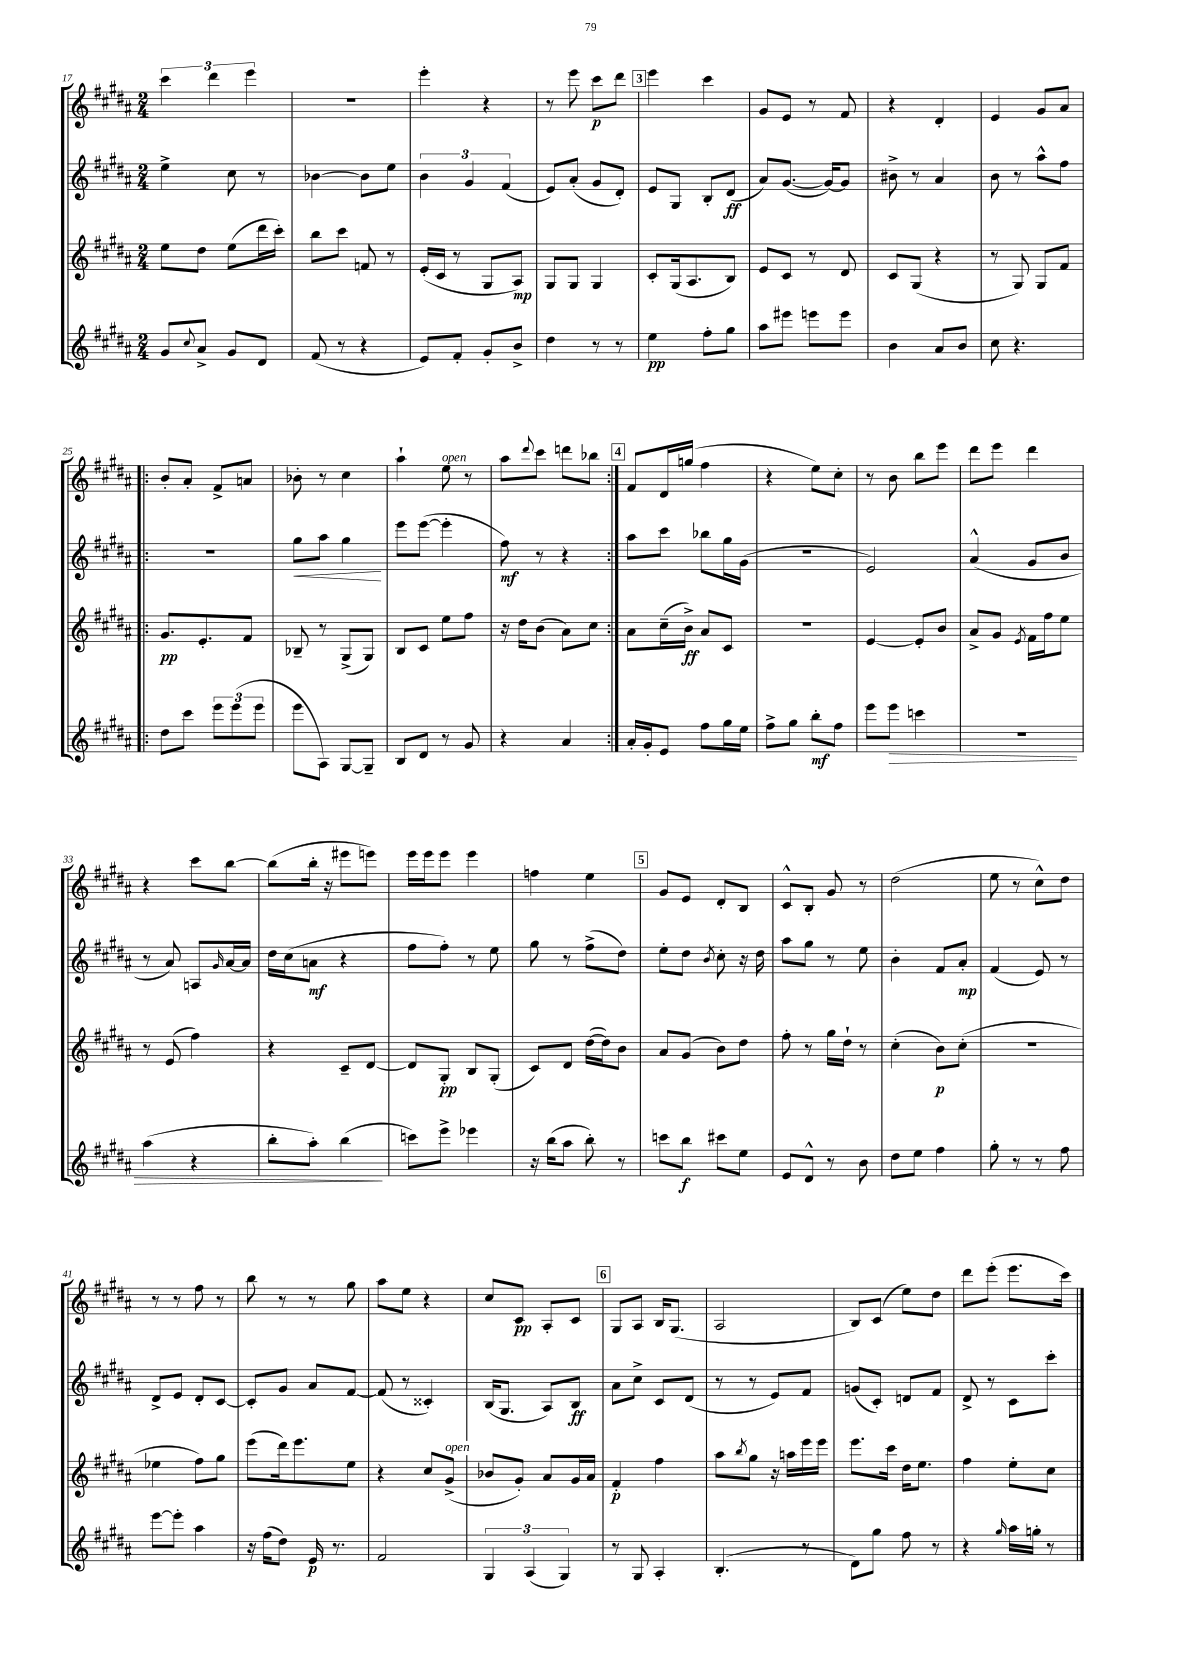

**kern	**kern	**kern	**kern
*staff4	*staff3	*staff2	*staff1
*clefG2	*clefG2	*clefG2	*clefG2
*k[f#c#g#d#a#]	*k[f#c#g#d#a#]	*k[f#c#g#d#a#]	*k[f#c#g#d#a#]
*M2/4	*M2/4	*M2/4	*M2/4
8g#	8ee	4ee^	6ccc#
8qqcc#	.	.	.
8a#^	8dd#	.	.
.	.	.	6ddd#
8g#	(8ee	8cc#	.
.	.	.	6eee
8d#	16ddd#	8r	.
.	16ccc#')	.	.
=	=	=	=
(8f#	8bb	[4b-	2r
8r	8ccc#	.	.
4r	8f	8b-]	.
.	8r	8ee	.
=	=	=	=
8e)	(16e'	6b	4eee'
.	16c#	.	.
8f#'	8r	.	.
.	.	6g#	.
8g#'	8G#	.	4r
.	.	(6f#	.
8b^	8A#)	.	.
=	=	=	=
4dd#	8G#	8e)	8r
.	8G#	(8a#'	8eee
8r	4G#	8g#	8ccc#
8r	.	8d#')	8ddd#
=	=	=	=
4ee	8c#'	8e	4eee
.	(16G#	8G#	.
.	8.A#	.	.
8ff#'	.	8B'	4ccc#
8gg#	8B)	(8d#	.
=	=	=	=
8aa#	8e	8a#)	8g#
8eee#	8c#	([8.g#	8e
8eee	8r	.	8r
.	.	16g#_)	.
8eee	8d#	8g#]	8f#
=	=	=	=
4b	8c#	8b#^	4r
.	(8G#	8r	.
8a#	4r	4a#	4d#'
8b	.	.	.
=	=	=	=
8cc#	8r	8b	4e
4.r	8G#)	8r	.
.	8G#	8aa#^^	8g#
.	8f#	8ff#	8a#
=!|:	=!|:	=!|:	=!|:
8dd#	8.g#	2r	8b'
8ccc#	.	.	8a#'
.	8.e'	.	.
12eee	.	.	8f#^
(12eee	.	.	.
.	8f#	.	8a
12eee	.	.	.
=	=	=	=
8eee	8B-~	8gg#	8b-'
8A#)	8r	8aa#	8r
[8G#	(8G#^	4gg#	4cc#
8G#~]	8G#)	.	.
=	=	=	=
8B	8B	8eee	4aa#`
8d#	8c#	([8eee	.
8r	8ee	4eee']	8ee
8g#	8ff#	.	8r
=	=	=	=
4r	16r	8ff#)	8aa#
.	16dd#	.	.
.	.	.	8qqddd#
.	(8b	8r	8ccc#
4a#	8a#)	4r	8ddd
.	8cc#	.	8bb-
=:|!	=:|!	=:|!	=:|!
16a#'	8a#	8aa#	8f#
16g#'	.	.	.
8e	(16cc#~	8ccc#	16d#
.	16b^)	.	(16gg
8ff#	8a#	8bb-	4ff#
16gg#	8c#	16gg#	.
16ee	.	(16g#	.
=	=	=	=
8ff#^	2r	2r	4r
8gg#	.	.	.
8bb'	.	.	8ee)
8ff#	.	.	8cc#'
=	=	=	=
8eee	[4e	2e)	8r
8eee	.	.	8b
4ccc	8e']	.	8bb
.	8b	.	8eee
=	=	=	=
2r	8a#^	(4a#^^	8ddd#
.	8g#	.	8eee
.	8qe	.	.
.	16f#	8g#	4ddd#
.	16ff#	.	.
.	8ee	8b	.
=	=	=	=
(4aa#	8r	8r	4r
.	(8e	8a#)	.
4r	4ff#)	8A	8ccc#
.	.	16qqg#	.
.	.	[16a#	[8bb
.	.	16a#]	.
=	=	=	=
8bb'	4r	16dd#	(8bb]
.	.	(16cc#	.
8aa#')	.	8a	16bb'
.	.	.	16r
(4bb	8c#~	4r	8eee#
.	[8d#	.	8eee)
=	=	=	=
8ccc)	8d#]	8ff#	16eee
.	.	.	16eee
8eee^	8G#'	8ff#')	8eee
4eee-	8B	8r	4eee
.	(8G#'	8ee	.
=	=	=	=
16r	8c#)	8gg#	4ff
(16bb	.	.	.
8aa#	8d#	8r	.
8bb')	([16dd#	(8ff#^	4ee
.	16dd#])	.	.
8r	8b	8dd#)	.
=	=	=	=
8ccc	8a#	8ee'	8g#
8bb	(8g#	8dd#	8e
.	.	8qb	.
8ccc#	8b)	8cc#'	8d#'
8ee	8dd#	16r	8B
.	.	16dd#	.
=	=	=	=
8e	8ff#'	8aa#	8c#^^
8d#^^	8r	8gg#	8B'
8r	16gg#	8r	8g#
.	16dd#`	.	.
8b	8r	8ee	8r
=	=	=	=
8dd#	(4cc#'	4b'	(2dd#
8ee	.	.	.
4ff#	8b)	8f#	.
.	(8cc#'	8a#'	.
=	=	=	=
8gg#'	2r	(4f#	8ee
8r	.	.	8r
8r	.	8e)	8cc#^^)
8ff#	.	8r	8dd#
=	=	=	=
[8eee	4ee-	8d#^	8r
8eee']	.	8e	8r
4aa#	8ff#)	8d#'	8ff#
.	8gg#	[8c#	8r
=	=	=	=
16r	(8eee	8c#']	8bb
(16ff#	.	.	.
8dd#)	16ddd#)	8g#	8r
.	8.eee	.	.
16e	.	8a#	8r
8.r	.	.	.
.	8ee	[8f#	8gg#
=	=	=	=
2f#	4r	(8f#]	8aa#
.	.	8r	8ee
.	8cc#	4c##')	4r
.	(8g#^	.	.
=	=	=	=
6G#	8b-	(16B	8cc#
.	.	8.G#	.
.	8g#')	.	8c#
(6A#	.	.	.
.	8a#	8A#)	8A#'
6G#)	.	.	.
.	16g#	8B	8c#
.	16a#	.	.
=	=	=	=
8r	4f#'	8a#	8G#
8G#	.	8cc#^	8A#
4A#'	4ff#	8c#	16B
.	.	.	(8.G#
.	.	(8d#	.
=	=	=	=
(4.B'	8aa#	8r	2A#
.	8qbb	.	.
.	8gg#	8r	.
.	16r	8e)	.
.	16aa	.	.
8r	16eee	8f#	.
.	16eee	.	.
=	=	=	=
8d#)	8.eee	(8g	8B)
8gg#	.	8c#')	(8c#
.	16ccc#	.	.
8ff#	16dd#	8d	8ee)
.	8.ee	.	.
8r	.	8f#	8dd#
=	=	=	=
4r	4ff#	8d#^	8ddd#
.	.	8r	(8eee'
16qqgg#	.	.	.
16aa#	8ee'	8c#	8.eee
16gg'	.	.	.
8r	8cc#	8ccc#'	.
.	.	.	16ccc#)
==	==	==	==
*-	*-	*-	*-
